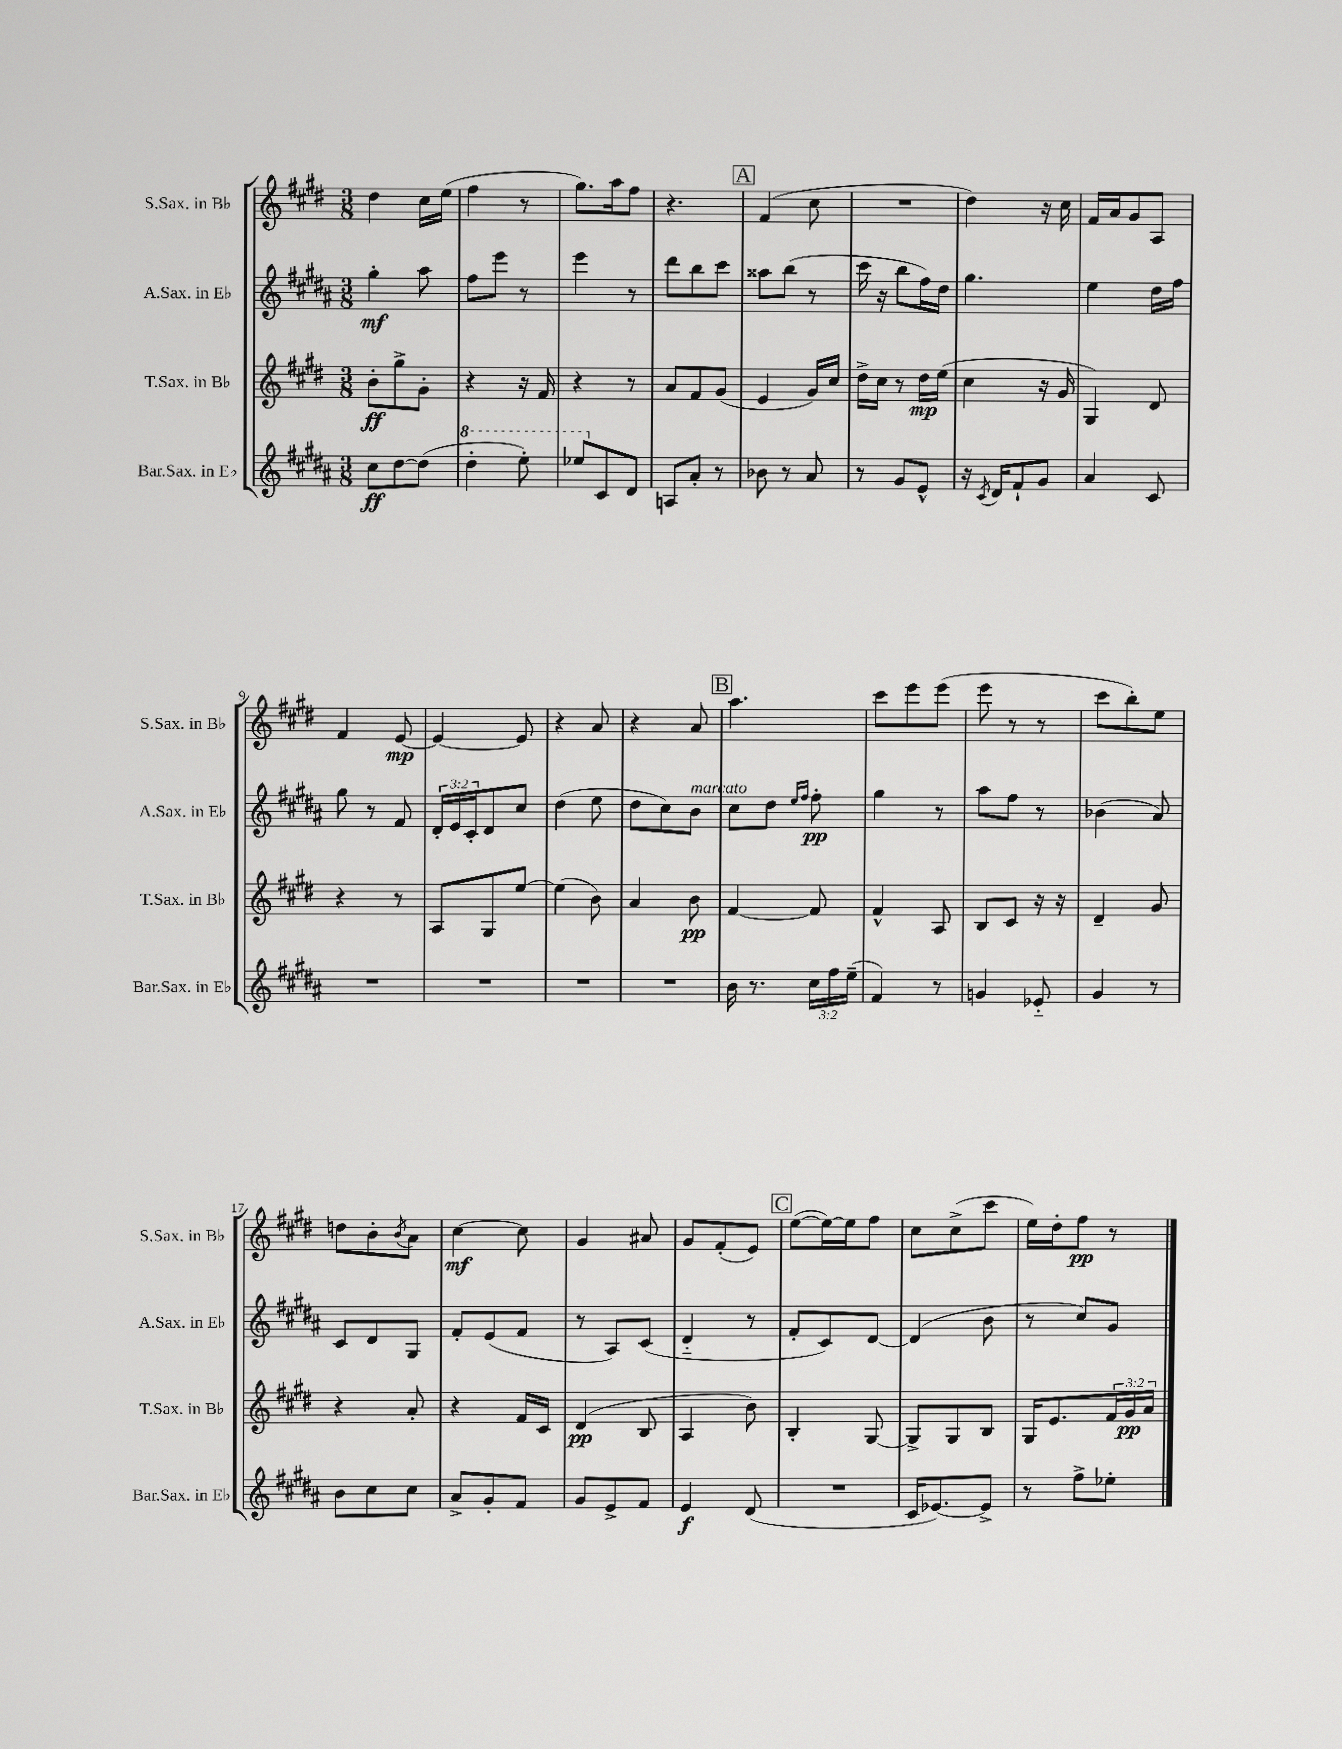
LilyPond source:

<<
\new StaffGroup <<
\new Staff = "s0" \with { instrumentName = "S.Sax. in Bb" shortInstrumentName = "S.Sax. in Bb" } {
    \clef treble \key e \major \numericTimeSignature \time 3/8
    dis''4 cis''16 e''16( |
    fis''4 r8 |
    gis''8.) a''16 fis''8 |
    r4. |
    \mark \markup { \box "A" } fis'4( cis''8 |
    R4. |
    dis''4) r16 cis''16 |
    fis'16 a'16 gis'8 a8 |
    fis'4 e'8~\mp |
    e'4~ e'8 |
    r4 a'8 |
    r4 a'8 |
    \mark \markup { \box "B" } a''4. |
    cis'''8 e'''8 e'''8( |
    e'''8 r8 r8 |
    cis'''8 b''8-.) e''8 |
    d''8 b'8-. \acciaccatura { b'8 } a'8 |
    cis''4~\mf cis''8 |
    gis'4 ais'8 |
    gis'8 fis'8-.( e'8) |
    \mark \markup { \box "C" } e''8~( e''16~) e''16 fis''8 |
    cis''8 cis''8->( cis'''8 |
    e''16) dis''16-. fis''8\pp r8 \bar "|." |
}
\new Staff = "s1" \with { instrumentName = "A.Sax. in Eb" shortInstrumentName = "A.Sax. in Eb" } {
    \clef treble \key b \major \numericTimeSignature \time 3/8 \override Staff.TupletNumber.text = #tuplet-number::calc-fraction-text
    gis''4-.\mf ais''8 |
    fis''8 e'''8 r8 |
    e'''4 r8 |
    dis'''8 b''8 cis'''8 |
    \mark \markup { \box "A" } aisis''8 b''8( r8 |
    cis'''16 r16 b''8 fis''16) dis''16 |
    gis''4. |
    e''4 dis''16 fis''16 |
    gis''8 r8 fis'8 |
    \tuplet 3/2 { dis'16-. e'16 cis'16-. } dis'8 cis''8 |
    dis''4( e''8 |
    dis''8 cis''8) b'8^\markup { \italic "marcato" } |
    \mark \markup { \box "B" } cis''8 dis''8 \grace { e''16 fis''16 } fis''8-.\pp |
    gis''4 r8 |
    ais''8 fis''8 r8 |
    bes'4( ais'8) |
    cis'8 dis'8 gis8 |
    fis'8-. e'8( fis'8 |
    r8 ais8) cis'8( |
    dis'4-_ r8 |
    \mark \markup { \box "C" } fis'8-. cis'8) dis'8~ |
    dis'4( b'8 |
    r8 cis''8) gis'8 \bar "|." |
}
\new Staff = "s2" \with { instrumentName = "T.Sax. in Bb" shortInstrumentName = "T.Sax. in Bb" } {
    \clef treble \key e \major \numericTimeSignature \time 3/8 \override Staff.TupletNumber.text = #tuplet-number::calc-fraction-text
    b'8-.\ff gis''8-> gis'8-. |
    r4 r16 fis'16 |
    r4 r8 |
    a'8 fis'8 gis'8( |
    \mark \markup { \box "A" } e'4 gis'16) cis''16 |
    dis''16-> cis''16 r8 dis''16\mp e''16( |
    cis''4 r16 gis'16 |
    gis4) dis'8 |
    r4 r8 |
    a8 gis8 e''8~ |
    e''4( b'8) |
    a'4 b'8\pp |
    \mark \markup { \box "B" } fis'4~ fis'8 |
    fis'4-^ a8 |
    b8 cis'8 r16 r16 |
    dis'4-- gis'8 |
    r4 a'8-. |
    r4 fis'16 cis'16 |
    dis'4\pp( b8 |
    a4 b'8) |
    \mark \markup { \box "C" } b4-. gis8~ |
    gis8-> gis8 b8 |
    gis16 e'8. \tuplet 3/2 { fis'16 gis'16\pp a'16 } \bar "|." |
}
\new Staff = "s3" \with { instrumentName = "Bar.Sax. in Eb" shortInstrumentName = "Bar.Sax. in Eb" } {
    \clef treble \key b \major \numericTimeSignature \time 3/8 \override Staff.TupletNumber.text = #tuplet-number::calc-fraction-text
    cis''8\ff dis''8~ dis''8( |
    \ottava #1 dis'''4-. e'''8-.) |
    ees'''8 \ottava #0 cis'8 dis'8 |
    a8 ais'8-. r8 |
    \mark \markup { \box "A" } bes'8 r8 ais'8 |
    r8 gis'8 e'8-^ |
    r16 \acciaccatura { cis'8 } dis'16 fis'8-! gis'8 |
    ais'4 cis'8 |
    R4. |
    R4. |
    R4. |
    R4. |
    \mark \markup { \box "B" } b'16 r8. \tuplet 3/2 { cis''16 fis''16 e''16--( } |
    fis'4) r8 |
    g'4 ees'8-_ |
    gis'4 r8 |
    b'8 cis''8 cis''8 |
    ais'8-> gis'8-. fis'8 |
    gis'8 e'8-> fis'8 |
    e'4\f dis'8( |
    \mark \markup { \box "C" } R4. |
    cis'16 ees'8.~) ees'8-> |
    r8 fis''8-> ees''8-. \bar "|." |
}
>>
>>
